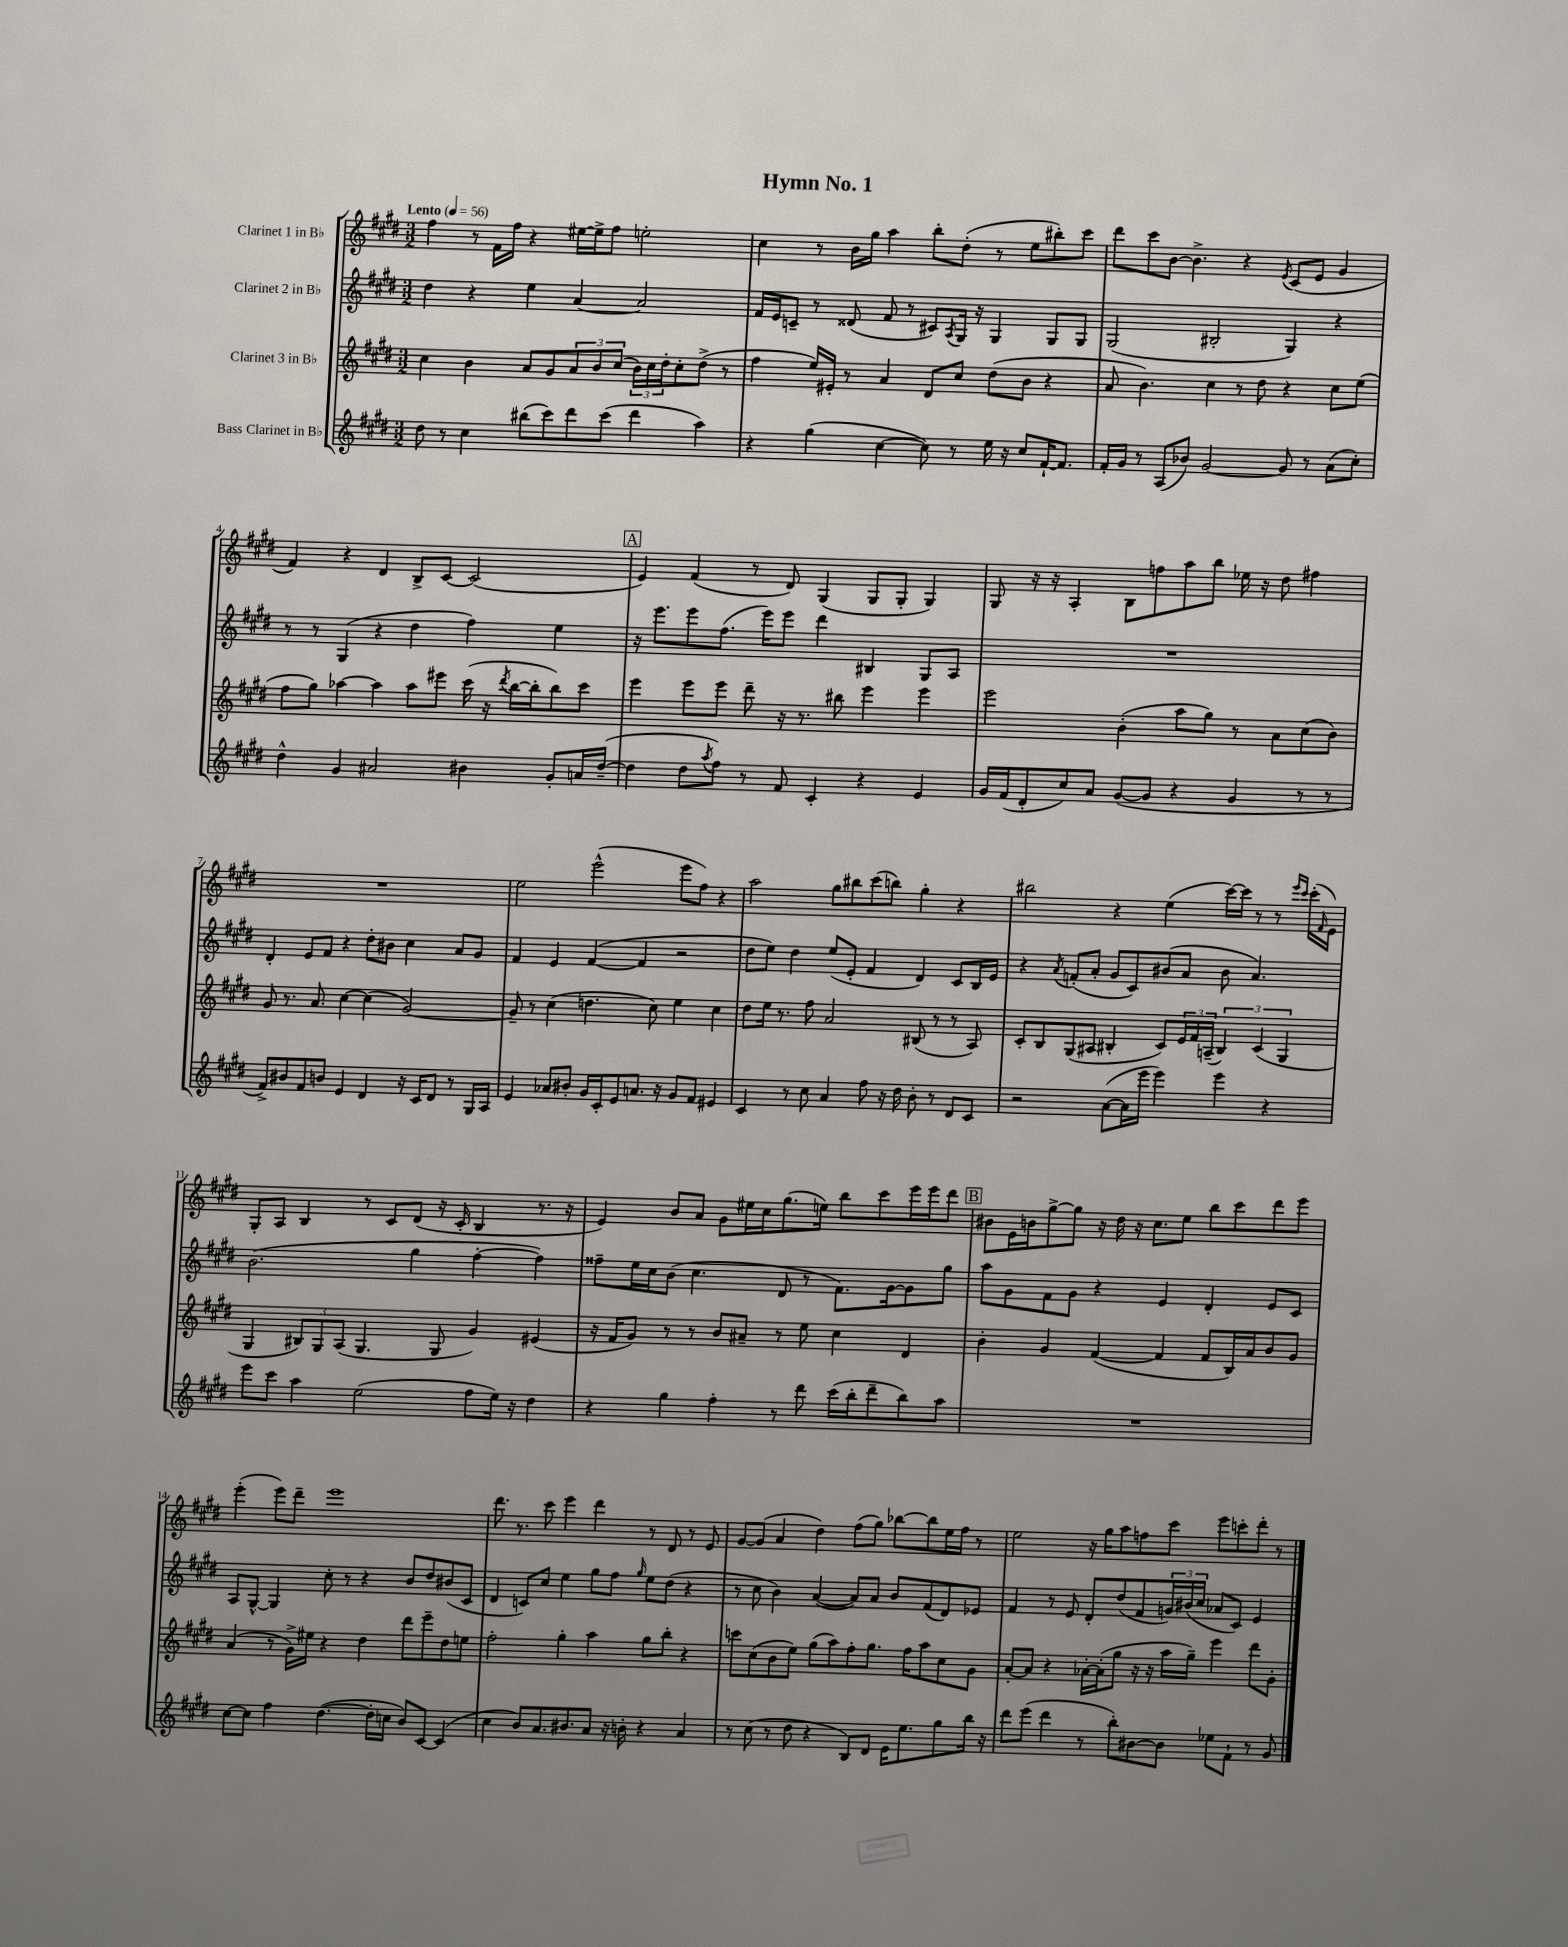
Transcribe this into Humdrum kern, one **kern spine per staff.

**kern	**kern	**kern	**kern
*part4	*part3	*part2	*part1
*staff4	*staff3	*staff2	*staff1
*I"Bass Clarinet in B♭	*I"Clarinet 3 in B♭	*I"Clarinet 2 in B♭	*I"Clarinet 1 in B♭
*clefG2	*clefG2	*clefG2	*clefG2
*k[f#c#g#d#]	*k[f#c#g#d#]	*k[f#c#g#d#]	*k[f#c#g#d#]
*M3/2	*M3/2	*M3/2	*M3/2
*MM56	*MM56	*MM56	*MM56
=1	=1	=1	=1
!	!	!	!LO:TX:a:B:t=Lento
8dd#\	4cc#\	4dd#\	4ff#\
8r	.	.	.
4cc#\	4b\	4r	8r
.	.	.	16f#\LL
.	.	.	16ff#\JJ
(8bb#X\L	8a/L	4ee\	4r
8ccc#\)	8g#/	.	.
8ddd#\	12a/	[4a/	[16ee#X\LL
.	.	.	16ee#^\J]
.	12b/	.	.
(8ccc#\J	.	.	8ff#\J
.	(12cc#/J	.	.
4ddd#\	24b\LL)	2a/]	2een'\
.	24cc#\	.	.
.	24dd#'\J	.	.
.	8cc#'\	.	.
4aa\)	(8dd#^\J	.	.
.	8r	.	.
=2	=2	=2	=2
4r	4ff#\	16f#/LL	4cc#\
.	.	16e/J	.
.	.	8cn~/J	.
(4gg#\	16ee/LL)	8r	8r
.	16e#X'/JJ	.	.
.	8r	(8d##X/	16b\LL
.	.	.	16gg#\JJ
[4cc#\	4a/	8f#/	4aa\
.	.	8r	.
8cc#\])	8d#/L	8c#X/L)	8bb'\L
.	.	8qA/	.
8r	8cc#/J	16G#/Jk	(8dd#'\J
.	.	16r	.
16ee\	(8dd#\L	4G#/	8r
16r	.	.	.
8cc#/L	8b\J	.	8ee\L
[16f#`/K	4r	8G#/L	8bb#X'\)
8.f#/J]	.	.	.
.	.	8G#/J	8ccc#\J
=3	=3	=3	=3
16f#'/LL	8a/	(2G#/	8ddd#\L
16g#/JJ	.	.	.
8r	4.b\)	.	8ccc#\
(8A/L	.	.	[8b\J
8b-X/J)	.	.	4.b^\]
[2g#/	4cc#\	2B#X'/	.
.	8r	.	4r
.	8dd#\	.	.
.	.	.	8qe/
8g#/]	4r	4G#/)	(8c#/L
8r	.	.	8e/J
(8a\L	8cc#\L	4r	4g#/
8cc#'\J)	(8ee\J	.	.
!!LO:LB:g=z
=4	=4	=4	=4
4dd#^^\	8ff#\L	8r	4f#/)
.	8gg#\J)	8r	.
4g#/	[4aa-X\	(4G#/	4r
2a#X/	4aa-\]	4r	4d#/
.	8aa-\L	4dd#\	8B^/L
.	8eee#X\J	.	[8c#/J
4b#X\	(16ccc#\	4ff#\)	(2c#/]
.	16r	.	.
.	8qddd#/	.	.
.	[16bb\LL	.	.
.	16bb'\J]	.	.
8g#'/L	8bb\)	4ee\	.
16an/L	8ccc#\J	.	.
([16dd#~/JJ	.	.	.
!!LO:REH:place=s1:t=A
=5	=5	=5	=5
4dd#\]	4eee\	16r	4e/)
.	.	8.eee\L	.
8dd#\L	8eee\L	8eee\	(4f#/
8qaa/	.	.	.
8ff#\J)	8eee\J	(8.ff#\J	.
8r	8ddd#~\	.	8r
.	.	16eee\KL)	.
8f#/	16r	8eee\J	8d#/)
.	8.r	.	.
4c#'/	.	4ddd#\	(4G#/
.	8bb#X\	.	.
4r	4eee\	4B#X/	8G#/L
.	.	.	8G#'/J
4e/	4eee\	8G#/L	4G#/)
.	.	8A/J	.
=6	=6	=6	=6
16g#/LL	2eee\	1.r	8G#/
(16f#/J	.	.	.
8d#'/	.	.	16r
.	.	.	16r
8cc#/)	.	.	4A'/
8a/J	.	.	.
([8g#/L	(4b'\	.	8B\L
8g#/J]	.	.	8ffn\
4r	8aa\L	.	8aa\
.	8gg#\J)	.	8bb\J
4g#/	8r	.	16ee-X\
.	.	.	16r
.	8a\L	.	8dd#\
8r	(8cc#\	.	4ff#X\
8r	8b\J)	.	.
!!LO:LB:g=z
=7	=7	=7	=7
8f#^/L)	8g#/	4d#'/	1.r
8b#X/	8.r	.	.
8f#/	.	8e/L	.
.	8.a/	.	.
8bn/J	.	8f#/J	.
4e/	[4cc#\	4r	.
4d#/	(4cc#\]	8dd#'\L	.
.	.	8b#X\J	.
16r	[2g#/)	4cc#\	.
16c#/KL	.	.	.
8d#/J	.	.	.
8r	.	8a/L	.
16G#/LL	.	8g#/J	.
16A/JJ	.	.	.
=8	=8	=8	=8
4e/	8g#~/]	4f#/	2ee\
.	8r	.	.
8a-X/L	(4cc#\	4e/	.
8b#X'/J	.	.	.
16g#/LL	4.ddn\	([4f#/	(2eee^^\
16c#'/J	.	.	.
8e/	.	.	.
8.an/J	.	4f#/]	.
.	8cc#\)	.	.
16r	.	.	.
8g#/L	4ee\	2r	8eee\L
8f#/J	.	.	8ff#\J)
4e#X/	4cc#\	.	4r
=9	=9	=9	=9
4c#/	8dd#\L	8dd#\L	2aa\
.	16ee\Jk	8ee\J)	.
.	8.r	.	.
8r	.	4dd#\	.
8cc#\	8ff#\	.	.
4a/	2a/	(8ee/L	8gg#\L
.	.	8e'/J	8bb#X\
8ff#\	.	4f#/	(8ccc#\
16r	.	.	8bbn\J)
16dd#\	.	.	.
8b'\	(8B#X/	4d#/)	4gg#'\
8r	8r	.	.
8d#/L	8r	8c#/L	4r
8c#/J	8A/)	16B/L	.
.	.	16e/JJ	.
=10	=10	=10	=10
2r	8c#'/L	4r	2bb#X\
.	8B/	.	.
.	.	8qa/	.
.	(8G#/	(8fn'/L	.
.	8A#X/J	8a'/J	.
([8a\L	4B#X'/	8g#/L	4r
16a\L]	.	8c#/)	.
16eee\JJ	.	.	.
4eee\)	8c#/L)	(8b#X/	(4ee\
.	24e/L	8a/J	.
.	24f#/	.	.
.	(24An~/JJ	.	.
4eee\	6B#/)	8b#\	[16ccc#\LL)
.	.	.	16ccc#\JJ]
.	.	4.a/)	8r
.	(6c#/	.	.
4r	.	.	8r
.	6G#/	.	.
.	.	.	16qqeee/LL
.	.	.	16qqccc#/JJ
.	.	.	(16ccc#'\LL
.	.	.	16qqf#/
.	.	.	16e\JJ)
!!LO:LB:g=z
=11	=11	=11	=11
8eee\L	4G#/	(2.b\	8G#'/L
8ccc#\J	.	.	8A/J
4aa\	12B#X/L)	.	4B/
.	12G#/	.	.
.	(12A/J	.	.
(2ee\	4.G#/	.	8r
.	.	.	8c#/L
.	.	4gg#\	(8d#/J
.	8G#/	.	16r
.	.	.	16c#'/
8ff#\L	4g#/)	[4ff#'\	4B/
16ee\Jk)	.	.	.
16r	.	.	.
4dd#\	(4e#X/	4ff#\])	8.r
.	.	.	16r
=12	=12	=12	=12
4r	16r	8ff##X~\L	4e/)
.	16f#/KL	.	.
.	8g#/J)	16ee\L	.
.	.	16cc#\J	.
4gg#\	8r	(8b\J	8b/L
.	8r	4.cc#\	8a/J
4ff#'\	8b/L	.	8g#\L
.	8a#X~/J	.	16ee#X\L
.	.	.	16cc#\J
8r	8r	8d#/	(8.gg#\
8ddd#\	8ee\	8r	.
.	.	.	16een\Jk)
(16ccc#\LL	4cc#\	8.f#\L)	8bb\L
16bb'\J	.	.	.
8ddd#~\	.	.	8ccc#\
.	.	[16g#\k	.
8bb\)	4d#/	8g#\]	16eee\L
.	.	.	16eee\J
8aa\J	.	8gg#\J	8ddd#\J
!!LO:REH:place=s1:t=B
=13	=13	=13	=13
1.r	4b'\	8aa\L	8b#X\L
.	.	8g#\	16e\L
.	.	.	16bn\J
.	4g#/	8f#\	[8gg#^\
.	.	8g#\J	8gg#\J]
.	([4f#/	4r	16r
.	.	.	16dd#\
.	.	.	16r
.	.	.	8.cc#\L
.	4f#/]	4e/	.
.	.	.	8ee\J
.	8f#/L	4d#'/	8bb\L
.	16B/L)	.	8ccc#\
.	16a/J	.	.
.	8b/	8e/L	8ddd#\
.	8g#/J	8c#/J	8eee\J
!!LO:LB:g=z
=14	=14	=14	=14
[8cc#\L	(4a/	8A/L	(4eee'\
8cc#\J]	.	[8G#^^/J	.
4ff#\	8r	4G#/]	8eee\L)
.	16g#^\LL)	.	8ddd#~\J
.	16ee#X\JJ	.	.
([4.dd#\	4r	8cc#'\	1eee
.	.	8r	.
.	4dd#\	4r	.
16dd#'\LL]	.	.	.
16ccn\JJ	.	.	.
8b/L)	8ddd#\L	8b/L	.
[8c#/J	8eee~\	8dd#/	.
(4c#/]	8dd#\	(8b#X/	.
.	8een\J	8c#/J	.
=15	=15	=15	=15
4cc#\	2ff#'\	4d#/	8.ddd#\
.	.	.	8.r
8b/L)	.	8cn/L)	.
8.a/	.	8cc#/J	8ccc#\
.	4gg#'\	4ee\	4eee\
8.b#X/	.	.	.
8a/J	4aa\	8gg#\L	4ddd#\
16r	.	8ff#\J	.
16bn'\	.	.	.
.	.	16qqgg#/	.
4r	8gg#\L	8ee\L	8r
.	8bb'\J	(8dd#\J	8d#/
4a/	4r	4r	8r
.	.	.	8e/
=16	=16	=16	=16
8r	8cccn\L	8r	[8g#/L
(8cc#\	(8cc#\	8cc#\	(8g#/J]
8r	8b\	4b\)	4a/
8dd#\	8ee\J)	.	.
4r	(8gg#\L	([4a/	4dd#\)
.	8aa\)	.	.
8B/L)	8ff#'\	8a/L])	(8ff#\L
8d#/J	8.gg#\J	8a/J	8gg#\J)
16e\KL	.	8b/L	[8bb-X\L
8.ee\	16ff#\KL	.	.
.	8aa\	(8f#/	8bb-\]
8gg#\	8cc#\	8d#/)	16ee\L
.	.	.	16ff#\JJ
16bb\Jk	8g#\J	8e-X/J	8r
16r	.	.	.
=17	=17	=17	=17
8ddd#\L	[8a'/L	4f#/	2ee\
(8eee\J	8a/J]	.	.
4ddd#\	4r	8r	.
.	.	8e/	.
8r	[16a-X'\LL	8d#'/L	16r
.	(16a-'\J]	.	16gg#\KL
8bb'\L)	8gg#\J	(8dd#/	8aa\
[8b#X\	16r	8f#/	8ffn\
.	16r	.	.
8b#\J]	16aa\LL	24gn/L)	8ccc#\J
.	.	(24b#X/	.
.	16gg#~\JJ)	.	.
.	.	24cc#/JJ	.
8ee-X\L	4eee\	8a-X/L	8eee\L
8f#`\J	.	8c#/J)	8cccn'\
8r	8ddd#\L	4e/	8ddd#'\J
8g#/	8g#'\J	.	8r
==	==	==	==
*-	*-	*-	*-
